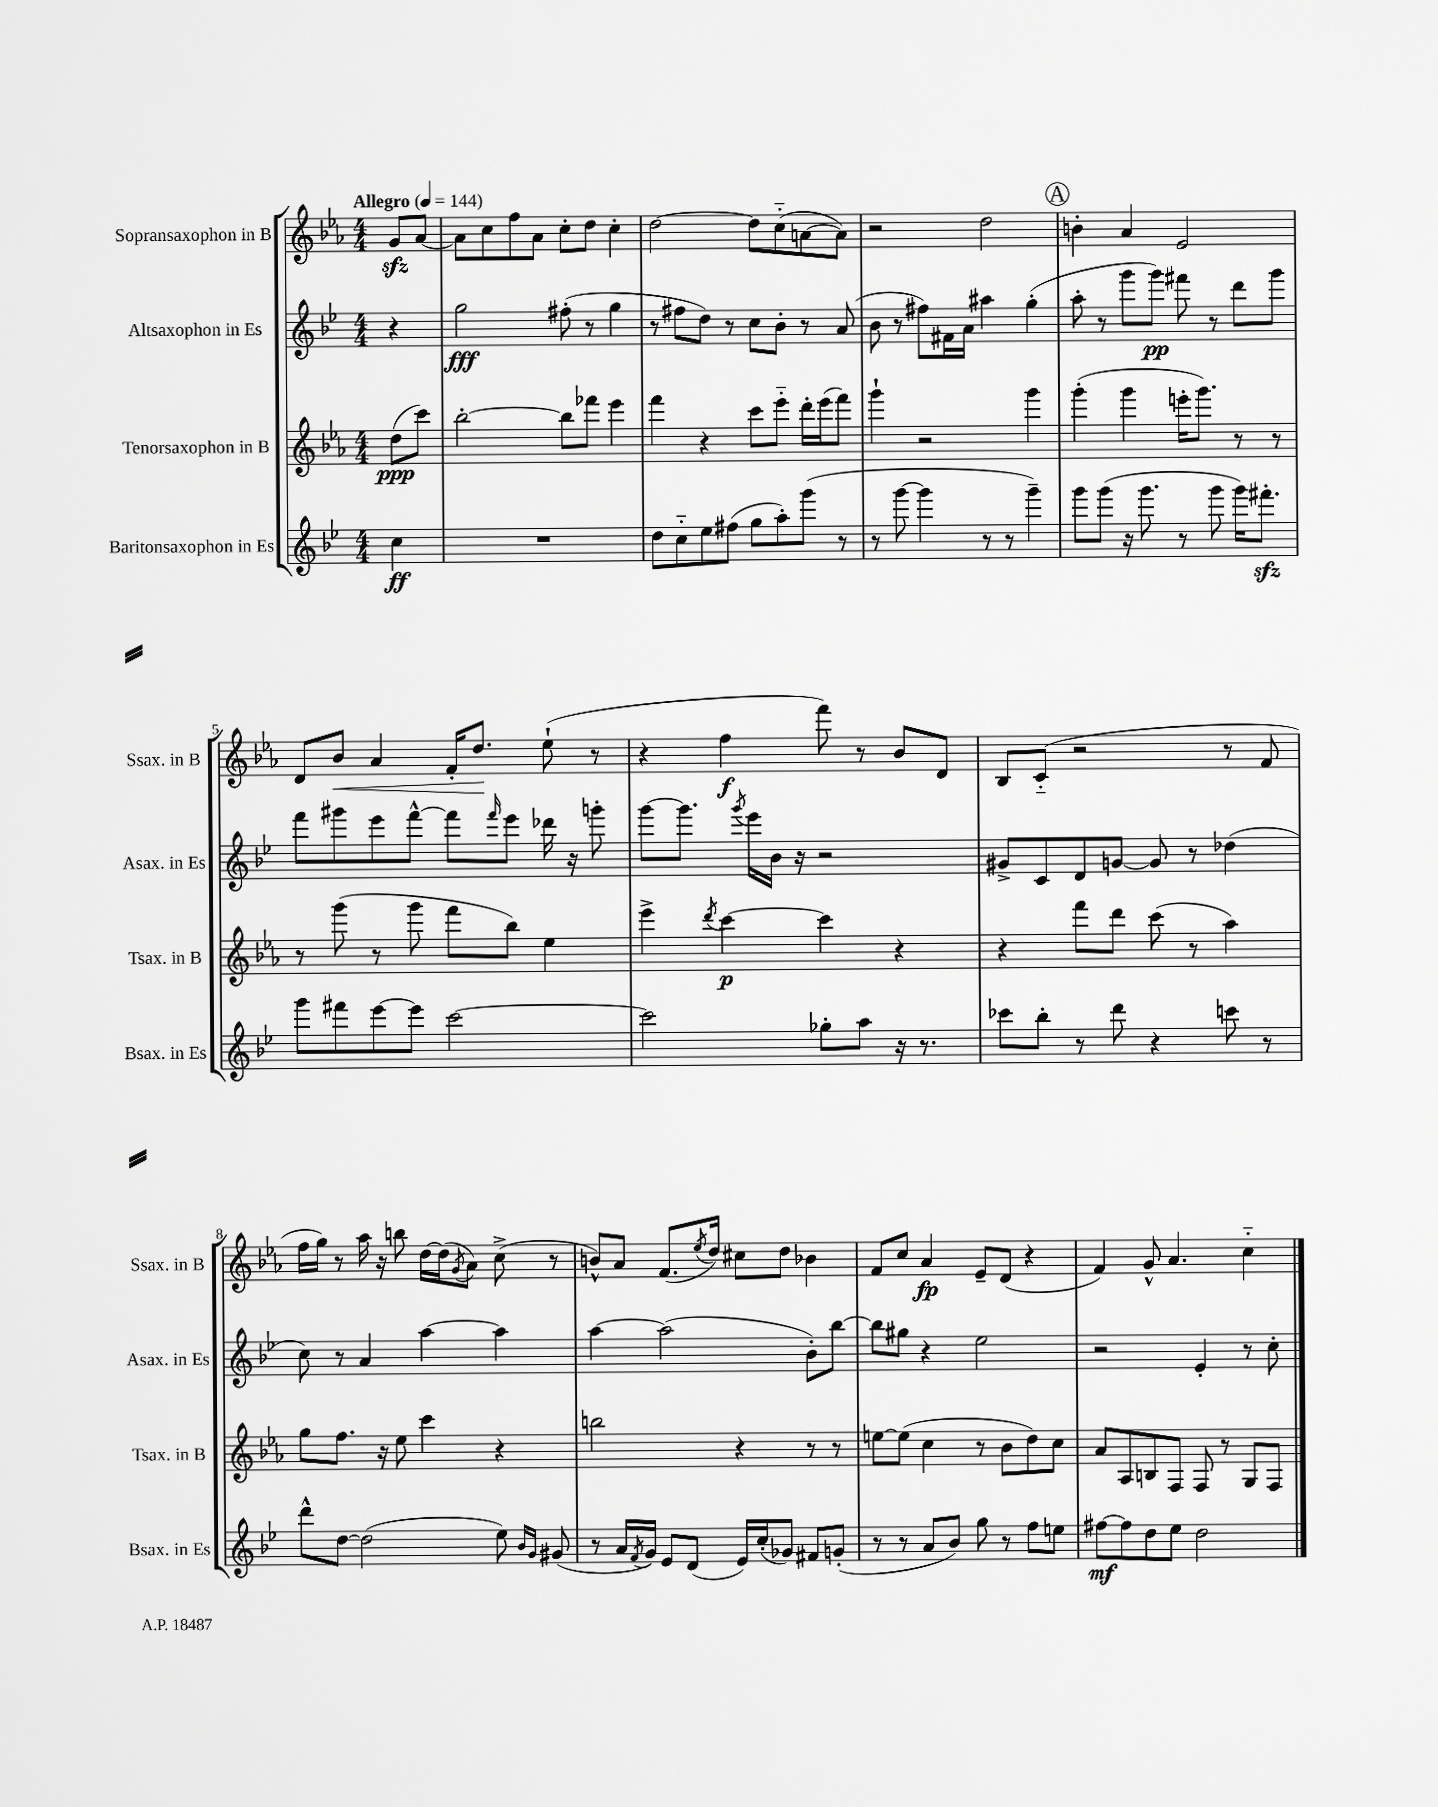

**kern	**kern	**kern	**kern
*staff4	*staff3	*staff2	*staff1
*clefG2	*clefG2	*clefG2	*clefG2
*k[b-e-]	*k[b-e-a-]	*k[b-e-]	*k[b-e-a-]
*M4/4	*M4/4	*M4/4	*M4/4
*MM144	*MM144	*MM144	*MM144
4cc\	(8dd\L	4r	8g/L
.	8ccc\J)	.	[8a-/J
=	=	=	=
1r	[2bb-'\	2gg\	8a-\]L
.	.	.	8cc\
.	.	.	8ff\
.	.	.	8a-\J
.	8bb-\]L	(8ff#'\	8cc'\L
.	8fff-\J	8r	8dd\J
.	4eee-\	4gg\	4cc'\
=	=	=	=
8dd\L	4fff\	8r	[2dd\
8cc'~\	.	8ff#\L	.
8ee-\	4r	8dd\J)	.
(8ff#\J	.	8r	.
8gg\L	8ccc\L	8cc\L	8dd\]L
8aa'\)	8eee-'~\J	8b-'\J	(8cc'~\
(8ggg\J	16ddd'\LL	8r	[8a\
.	(16eee-\J	.	.
8r	8fff\J)	(8a/	8a\]J)
=	=	=	=
8r	4ggg`\	8b-\	2r
[8ggg\	.	8r	.
4ggg\]	2r	8ff#\L)	.
.	.	16f#\L	.
.	.	16a\JJ	.
8r	.	4aa#\	2dd\
8r	.	.	.
4ggg~\)	4ggg\	(4gg'\	.
=	=	=	=
8ggg\L	(4ggg'\	8aa'\	4b'\
(8ggg\J	.	8r	.
16r	4ggg\	8ggg\L	4a-/
8.ggg\	.	.	.
.	.	8ggg\J)	.
8r	16eee'\LK	8fff#\	2e-/
.	8.ggg\J)	.	.
8ggg\	.	8r	.
16ggg\LK)	8r	8ddd\L	.
8.fff#'\J	.	.	.
.	8r	8ggg\J	.
=	=	=	=
8ggg\L	8r	8fff\L	8d/L
8fff#\	(8ggg\	8ggg#\	8b-/J
[8eee-\	8r	8eee-\	4a-/
8eee-\]J	8ggg\	[8fff^^\J	.
[2ccc\	8fff\L	8fff\]L	16f'/LK
.	.	.	8.dd/J
.	.	16qqfff/	.
.	8bb-\J)	8eee-\J	.
.	4ee-\	16ddd-\	(8ee-`\
.	.	16r	.
.	.	8ggg'\	8r
=	=	=	=
2ccc\]	4eee-^\	[8ggg\L	4r
.	.	8.ggg\]J	.
.	8qddd/	.	.
.	[4ccc\	.	4ff\
.	.	8qggg/	.
.	.	16eee-\LL	.
.	.	16b-\JJ	.
.	.	16r	.
8gg-'\L	4ccc\]	2r	8fff\)
8aa\J	.	.	8r
16r	4r	.	8b-/L
8.r	.	.	.
.	.	.	8d/J
=	=	=	=
8ccc-\L	4r	8g#^/L	8B-/L
8bb-'\J	.	8c/	(8c'~/J
8r	8fff\L	8d/	2r
8ddd\	8ddd\J	[8g/J	.
4r	(8ccc\	8g/]	.
.	8r	8r	.
8ccc\	4aa-\)	(4dd-\	8r
8r	.	.	8f/
=	=	=	=
8ddd^^\L	8gg\L	8cc\)	16ff\LL
.	.	.	16gg\JJ)
[8dd\J	8.ff\J	8r	8r
(2dd\]	.	4a/	16aa-\
.	16r	.	16r
.	8ee-\	.	8bb\
.	4ccc\	[4aa\	[16dd\LL
.	.	.	(16dd\]J
.	.	.	8qg/
.	.	.	8a-\J)
8ee-\)	4r	4aa\]	(8cc^\
16qqb-/LL	.	.	.
16qqg/JJ	.	.	.
(8g#/	.	.	8r
=	=	=	=
8r	2bb\	[4aa\	8b^^/L)
16a/LL	.	.	8a-/J
8qf/	.	.	.
16g/JJ)	.	.	.
8e-/L	.	(2aa\]	(8.f/L
(8d/J	.	.	.
.	.	.	8qee-/
.	.	.	16dd/Jk)
16e-/LL)	4r	.	8cc#\L
(16cc'/J	.	.	.
8g-/J)	.	.	8dd\J
8f#/L	8r	8b-'\L)	4b-\
(8g'/J	8r	[8bb-\J	.
=	=	=	=
8r	[8ee\L	8bb-\]L	8f/L
8r	(8ee\]J	8gg#\J	8cc/J
8a/L	4cc\	4r	4a-/
8b-/J)	.	.	.
8gg\	8r	2ee-\	8e-~/L
8r	8b-\L	.	(8d/J
8ff\L	8dd\)	.	4r
8ee\J	8cc\J	.	.
=	=	=	=
[8ff#\L	8a-/L	2r	4f/)
8ff#\]	8A-/	.	.
8dd\	8B/	.	8g^^/
8ee-\J	8F/J	.	4.a-/
2dd\	8F/	4e-'/	.
.	8r	.	.
.	8G/L	8r	4cc'~\
.	8F/J	8cc'\	.
==	==	==	==
*-	*-	*-	*-
